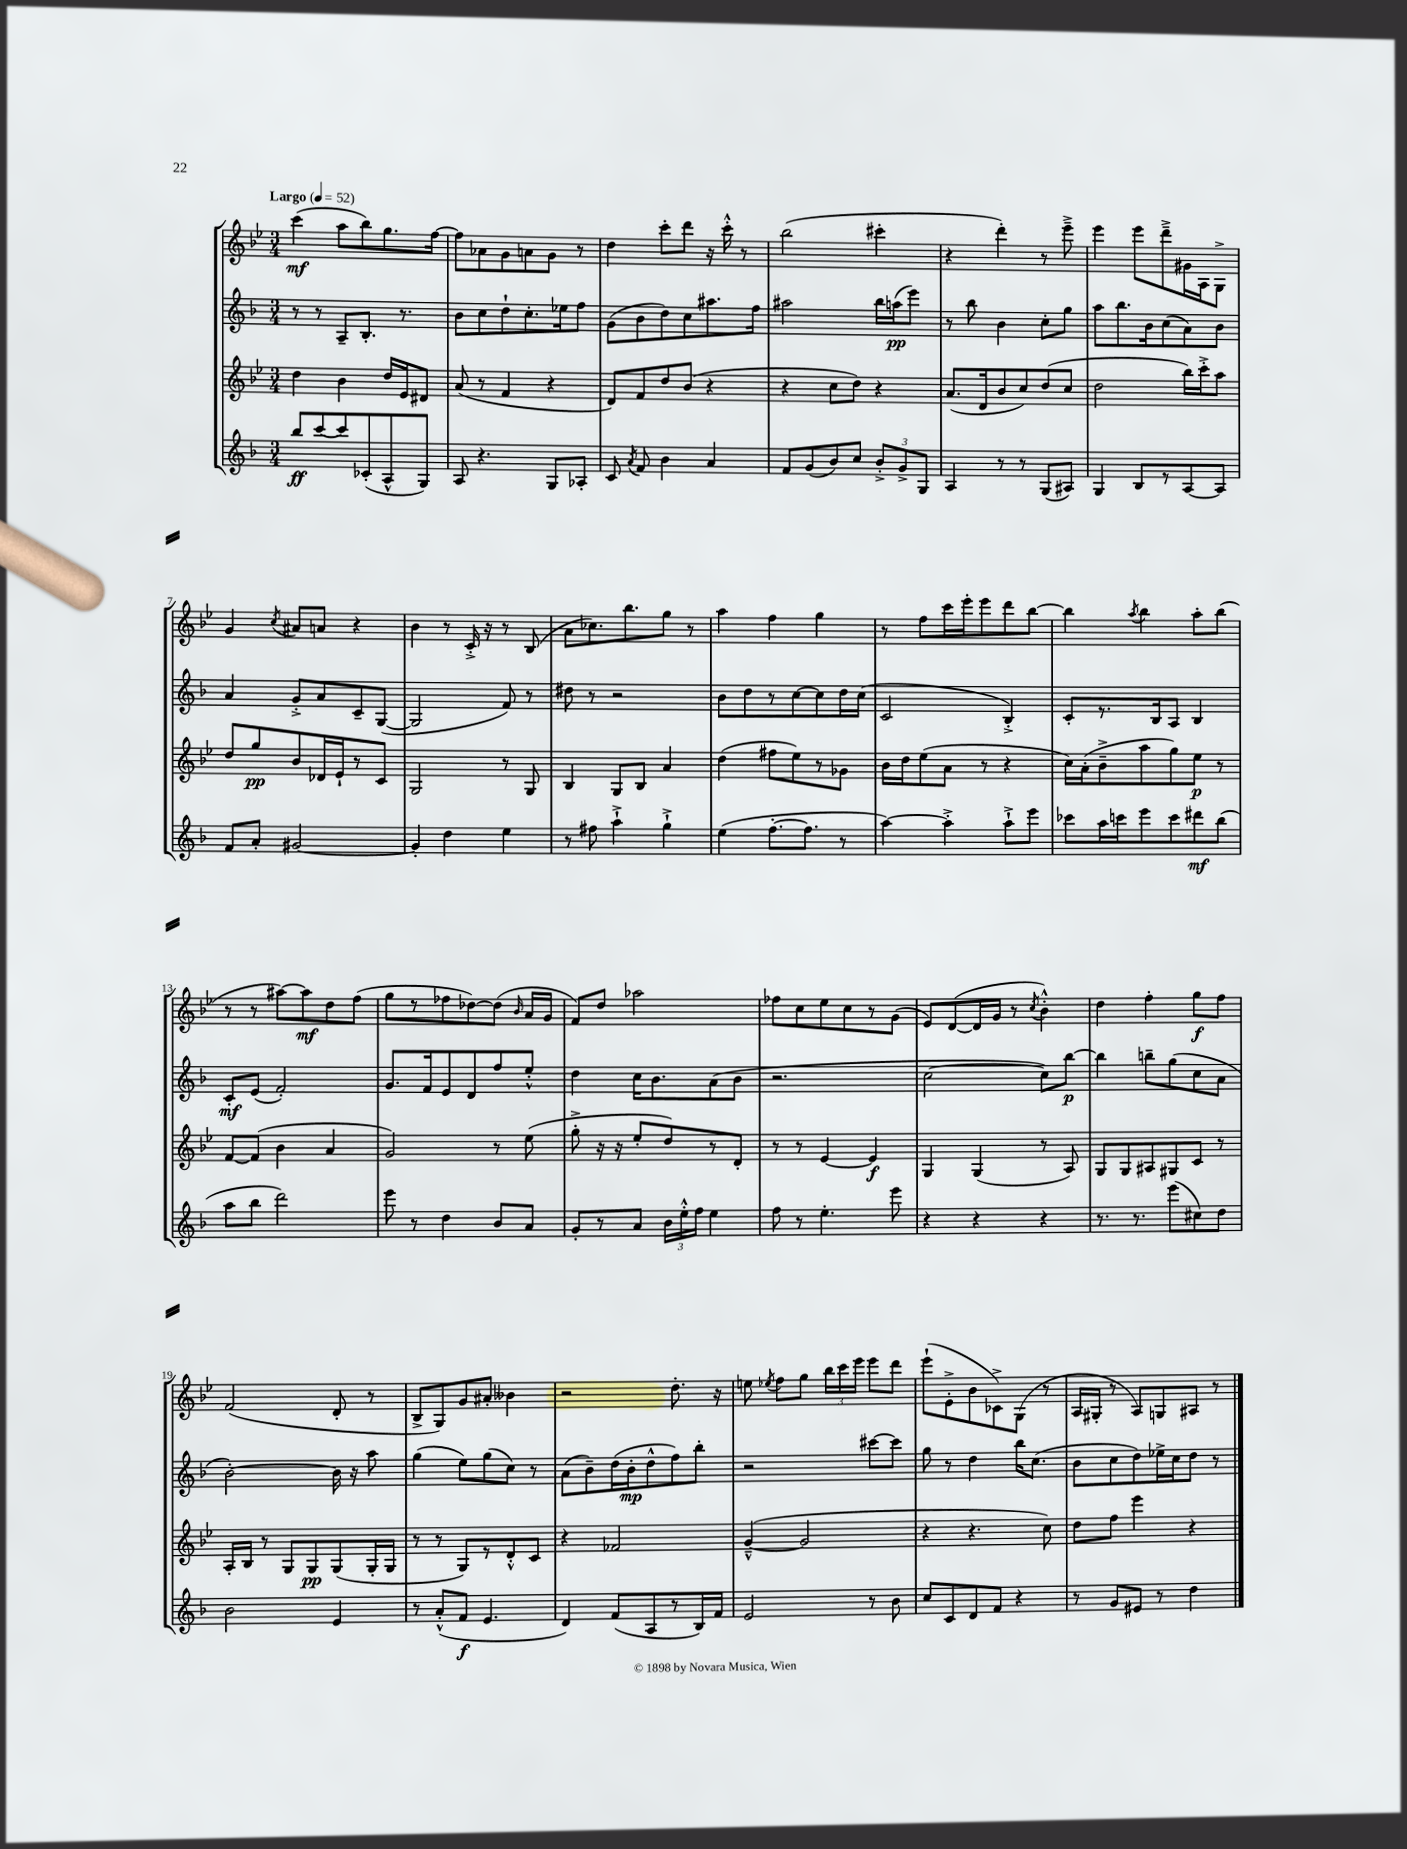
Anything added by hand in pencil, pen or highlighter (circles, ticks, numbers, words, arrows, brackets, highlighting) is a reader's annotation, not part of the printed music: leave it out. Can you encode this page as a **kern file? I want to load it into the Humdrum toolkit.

**kern	**kern	**kern	**kern
*staff4	*staff3	*staff2	*staff1
*clefG2	*clefG2	*clefG2	*clefG2
*k[b-]	*k[b-e-]	*k[b-]	*k[b-e-]
*M3/4	*M3/4	*M3/4	*M3/4
*MM52	*MM52	*MM52	*MM52
8bb-/L	4dd\	8r	(4ccc\
[8ccc/	.	8r	.
8ccc/]	4b-\	8A~/L	8aa\L
(8c-'/	.	8.B-'/J	8bb-\)
8A^^/	16dd/LL	.	8.gg\
.	16e-/J	8.r	.
8G/J)	8d#/J	.	.
.	.	.	[16ff\Jk
=	=	=	=
8A/	(8a/	8b-\L	8ff\]L
4.r	8r	8cc\	8a-\
.	4f/	8dd`\	8g\
.	.	8.cc'\	8a\
8G/L	4r	.	8g\J
.	.	16ee-\k	.
8A-'/J	.	8ff\J	8r
=	=	=	=
8c/	8d/L)	(8g\L	4dd\
8qa/	.	.	.
8f/	8f/	8b-\	.
4b-\	8dd/	8dd\)	8ccc'\L
.	(8b-/J	8cc\	8ddd\J
4a/	4r	8.aa#\	16r
.	.	.	16ccc'^^\
.	.	.	8r
.	.	16ff\Jk	.
=	=	=	=
8f/L	4r	2aa#\	(2bb-\
(8g/	.	.	.
8b-/)	8cc\L	.	.
8cc/J	8dd\J)	.	.
12b-'^/L	4r	16bb-\LL	4ccc#'\
.	.	(16aa\J	.
12g^/	.	.	.
.	.	8eee\J)	.
12G/J	.	.	.
=	=	=	=
4A/	(8.a/L	8r	4r
.	.	8bb-\	.
.	16d/k	.	.
8r	8b-/	4b-\	4ddd'\)
8r	8cc/)	.	.
(8G/L	(8dd/	8cc'\L	8r
8A#/J)	8cc/J	8gg\J	8eee-~^\
=	=	=	=
4G/	2dd\	8aa\L	4eee-\
.	.	8.bb-\	.
8B-/L	.	.	8eee-\L
.	.	16b-\k	.
8r	.	(8cc\	8ddd~^\
[8A/	16bb-\LL)	8a\)	16g#\L
.	16ccc'^\J	.	16A\J
8A/]J	8aa\J	8b-\J	8G^\J
=	=	=	=
8f/L	8dd/L	4a/	4g/
8a'/J	8gg/	.	.
.	.	.	8qcc/
[2g#/	8b-/	8g'^/L	8a#/L
.	16d-/L	8a/	8a/J
.	16e-`/J	.	.
.	8r	8c~/	4r
.	8c/J	([8G/J	.
=	=	=	=
4g#'/]	2G/	2G/]	4b-\
4dd\	.	.	8r
.	.	.	16c'^/
.	.	.	16r
4ee\	8r	8f/)	8r
.	8G/	8r	(8B-/
=	=	=	=
8r	4B-/	8dd#\	8a\L
8ff#\	.	8r	8.cc-\)
4aa`^\	8G/L	2r	.
.	.	.	8.bb-\
.	8B-/J	.	.
4gg`^\	4a/	.	8gg\J
.	.	.	8r
=	=	=	=
(4ee\	(4dd\	8b-\L	4aa\
.	.	8dd\	.
[8.ff'\L	8ff#\L	8r	4ff\
.	8ee-\)	[8cc\	.
8.ff\]J	.	.	.
.	8r	8cc\]	4gg\
8r	8g-\J	16dd\L	.
.	.	(16cc\JJ	.
=	=	=	=
[4aa\)	16b-\LL	2c/	8r
.	16dd\J	.	.
.	(8ee-\	.	8ff\L
4aa'^\]	8a\J	.	16ccc\L
.	.	.	16eee-'\J
.	8r	.	8eee-\
8aa`^\L	4r	4B-'^/)	8ddd\
8eee\J	.	.	[8bb-\J
=	=	=	=
8ccc-\L	16cc\LL)	8c'/L	4bb-\]
.	(16a'\J	.	.
16aa\L	8b-~^\	8.r	.
16ccc\J	.	.	.
.	.	.	8qaa/
8eee\	8aa\	.	4bb-\
.	.	16B-/k	.
8ccc\	8gg\)	8A/J	.
8ddd#\	8ee-\J	4B-/	8aa'\L
(8bb-\J	8r	.	(8bb-\J
=	=	=	=
8aa\L	[8f/L	8c'/L	8r
8bb-\J	(8f/]J	(8e/J	8r
2ddd\)	4b-\	2f'/)	[8aa#\L)
.	.	.	8aa#\]
.	4a/	.	8dd\
.	.	.	(8ff\J
=	=	=	=
8eee\	2g/)	8.g/L	8gg\L
8r	.	.	8r
.	.	16f/k	.
4dd\	.	8e/	8ff-\
.	.	8d/	[8dd-\)
8b-/L	8r	8ff/	(8dd-\]J
.	.	.	16qqb-/
8a/J	(8ee-\	8ee'^^/J	16a/LL
.	.	.	16g/JJ
=	=	=	=
8g'/L	8gg'^\	4dd\	8f/L)
8r	16r	.	8dd/J
.	16r	.	.
8a/J	8ee-'/L	16cc\LK	2aa-\
.	.	8.b-\	.
24b-\LL	8dd/)	.	.
24ee'^^\	.	.	.
24ff\JJ	.	.	.
4ee\	8r	(8a\	.
.	8d'/J	8b-\J	.
=	=	=	=
8ff\	8r	2.r	8ff-\L
8r	8r	.	8cc\
4.ee'\	[4e-/	.	8ee-\
.	.	.	8cc\
.	4e-/]	.	8r
8eee\	.	.	(8g\J
=	=	=	=
4r	4G/	[2cc\	8e-/L)
.	.	.	([8d/
4r	(4G/	.	16d/]L
.	.	.	16g/JJ
.	.	.	8r
.	.	.	8qcc/
4r	8r	8cc\]L)	4b-'^^\)
.	8A/)	[8bb-\J	.
=	=	=	=
8.r	8G/L	4bb-\]	4dd\
.	8G/	.	.
8.r	.	.	.
.	8A#/	8bb~\L	4ff'\
(8eee\L	8G#/	(8gg\	.
8cc#\)	8c/J	8cc\	8gg\L
8dd\J	8r	8a\J	8ff\J
=	=	=	=
2b-\	16A'/LL	[2b-'\)	(2f/
.	16B-/JJ	.	.
.	8r	.	.
.	8G/L	.	.
.	8G/	.	.
4e/	(8G/	16b-\]	8d'/
.	.	16r	.
.	16G'/L	8aa\	8r
.	16G/JJ	.	.
=	=	=	=
8r	8r	(4gg\	8B-^/L
(8a'^^/L	8r	.	8G/)
8f/J	8G/L)	8ee\L)	8g/
4.e/	8r	(8gg\	8a#'/J
.	8d'^^/	8cc\J)	4b--\
.	8c/J	8r	.
=	=	=	=
4d/)	4r	(8a\L	2r
.	.	8b-~\)	.
(8f/L	2f-/	(16dd\L	.
.	.	16b-'\J	.
8A/	.	8dd^^\	.
8r	.	8ff\)	8.dd'\
16B-/L)	.	8bb-'\J	.
16f/JJ	.	.	16r
=	=	=	=
2e/	([4g~^^/	2r	8ee\
.	.	.	8qee-/
.	.	.	8ff\L
.	2g/]	.	8gg\J
.	.	.	24bb-\LL
.	.	.	24ccc\
.	.	.	24eee-\JJ
8r	.	[8ccc#\L	8eee-\L
8b-\	.	8ccc#\]J	8ddd\J
=	=	=	=
8cc/L	4r	8gg\	(8eee-`\L
8c/	.	8r	8e-'^\
8d/	4.r	4dd\	8b-\
8f/J	.	.	8c-^\)
4r	.	16bb-\LK	(8G\J
.	.	(8.cc\J	.
.	8cc\)	.	8r
=	=	=	=
8r	8dd\L	8b-\L	16A/LL
.	.	.	16G#'/JJ
8g/L	8ff\J	8cc\	8r
8e#/J	4eee-\	8dd\)	8A/L)
8r	.	16ee-^\L	8G/
.	.	16cc\J	.
4dd\	4r	8dd\J	8A#/J
.	.	8r	8r
==	==	==	==
*-	*-	*-	*-
